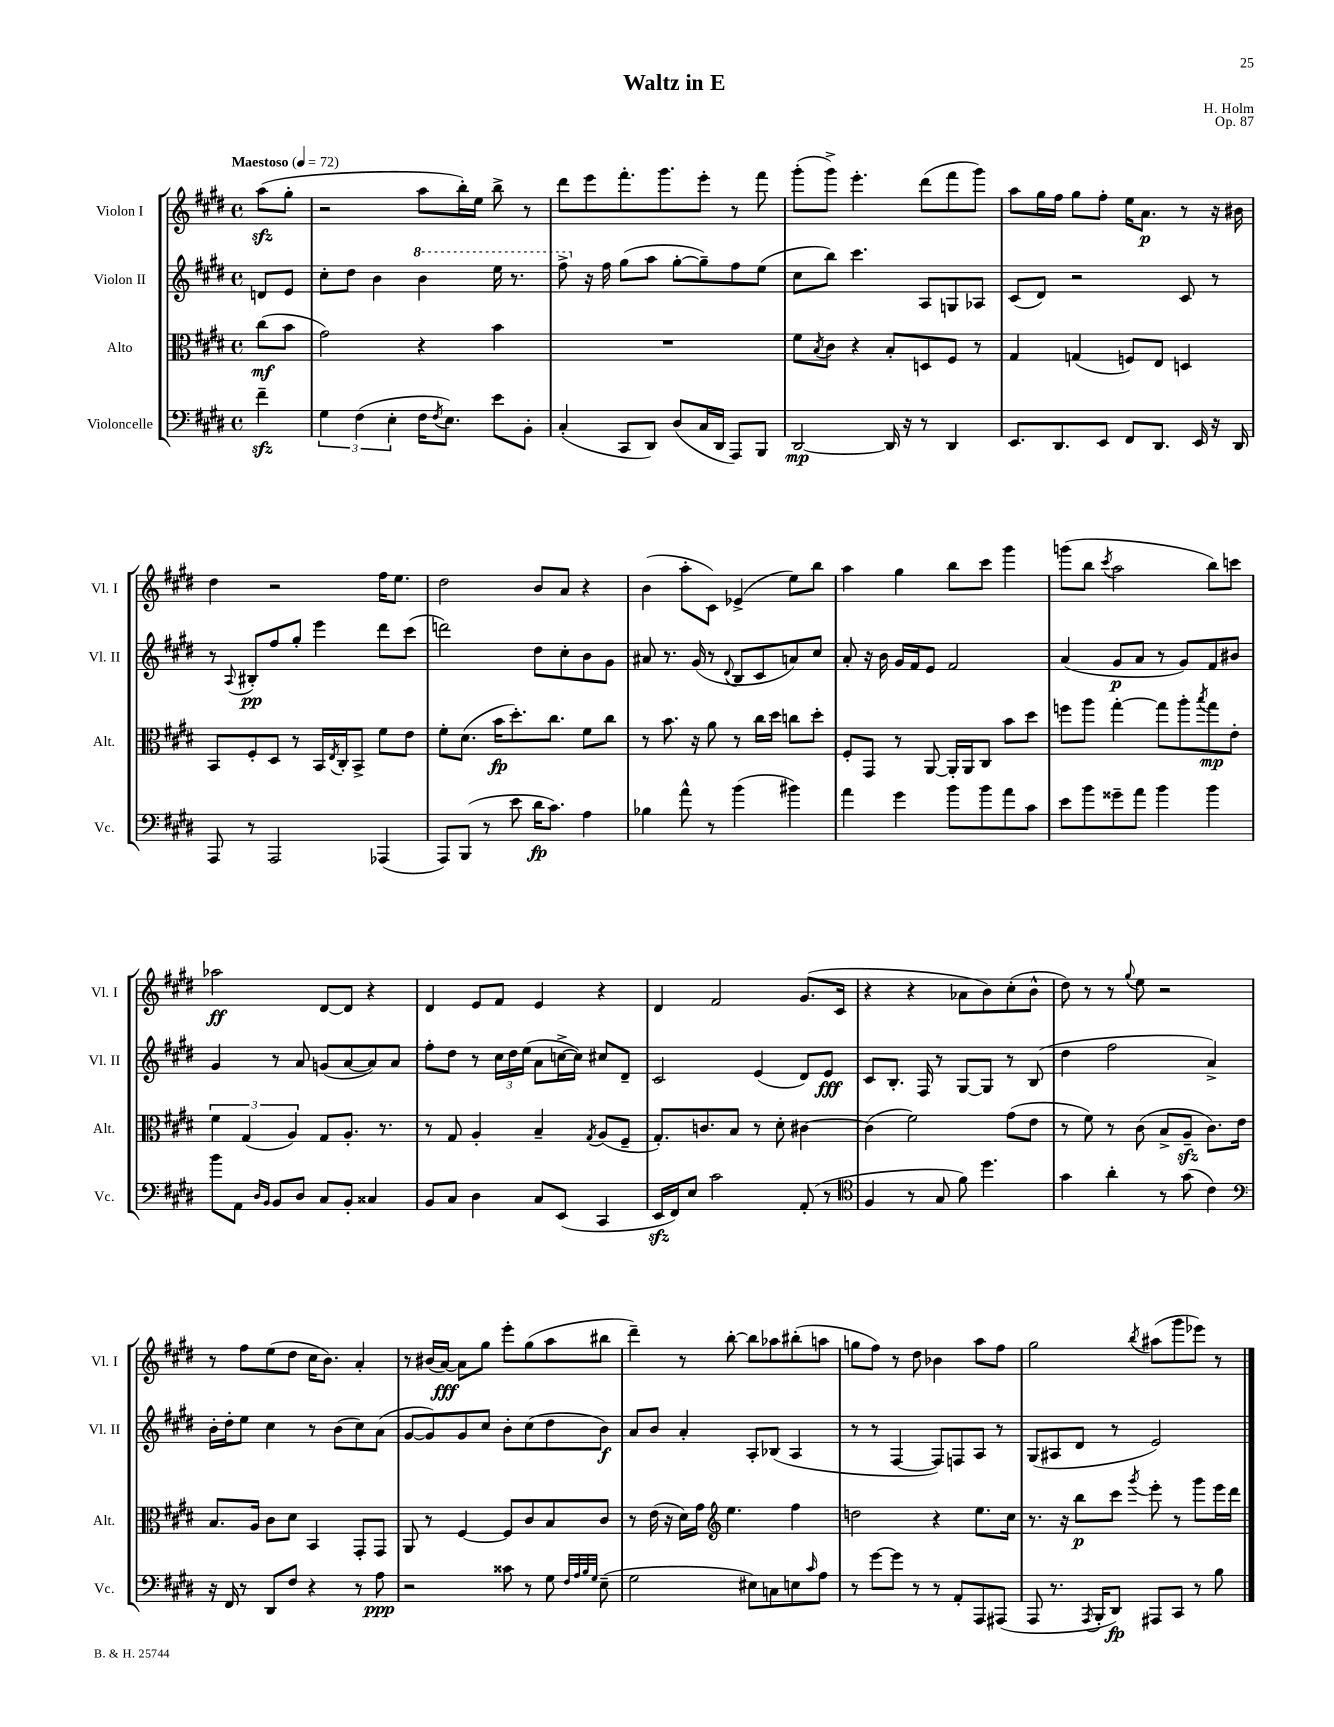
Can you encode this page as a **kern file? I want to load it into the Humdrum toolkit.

**kern	**dynam	**kern	**dynam	**kern	**dynam	**kern	**dynam
*part4	*part4	*part3	*part3	*part2	*part2	*part1	*part1
*staff4	*staff4	*staff3	*staff3	*staff2	*staff2	*staff1	*staff1
*I"Violoncelle	*	*I"Alto	*	*I"Violon II	*	*I"Violon I	*
*I'Vc.	*	*I'Alt.	*	*I'Vl. II	*	*I'Vl. I	*
*clefF4	*	*clefC3	*	*clefG2	*	*clefG2	*
*k[f#c#g#d#]	*	*k[f#c#g#d#]	*	*k[f#c#g#d#]	*	*k[f#c#g#d#]	*
*M4/4	*	*M4/4	*	*M4/4	*	*M4/4	*
*met(c)	*	*met(c)	*	*met(c)	*	*met(c)	*
*MM72	*	*MM72	*	*MM72	*	*MM72	*
=	=	=	=	=	=	=	=
!	!	!	!	!	!	!LO:TX:a:B:t=Maestoso	!
4f#zz~\	.	(8cc#\L	mf	8dn/L	.	(8aazz\L	.
.	.	8b\J	.	8e/J	.	8gg#'\J	.
=1	=1	=1	=1	=1	=1	=1	=1
6G#\	.	2g#\)	.	8cc#'\L	.	2r	.
.	.	.	.	8dd#\J	.	.	.
(6F#\	.	.	.	.	.	.	.
.	.	.	.	4b\	.	.	.
6E'\	.	.	.	.	.	.	.
*	*	*	*	*8va	*	*	*
16F#\KL	.	4r	.	4bb\	.	8aa\L	.
8qF#/	.	.	.	.	.	.	.
8.E\J)	.	.	.	.	.	.	.
.	.	.	.	.	.	16bb'\L)	.
.	.	.	.	.	.	16ee\JJ	.
8e\L	.	4b\	.	16eee\	.	8bb^\	.
.	.	.	.	8.r	.	.	.
8BB'\J	.	.	.	.	.	8r	.
=2	=2	=2	=2	=2	=2	=2	=2
(4C#'/	.	1r	.	8fff#^\	.	8ddd#\L	.
*	*	*	*	*X8va	*	*	*
.	.	.	.	16r	.	8eee\	.
.	.	.	.	16ff#\	.	.	.
8CC#/L	.	.	.	(8gg#\L	.	8.fff#'\	.
8DD#/J)	.	.	.	8aa\J	.	.	.
.	.	.	.	.	.	8.ggg#\	.
(8D#/L	.	.	.	[8gg#'\L	.	.	.
16C#/L	.	.	.	8gg#~\])	.	8eee'\J	.
16DD#/JJ	.	.	.	.	.	.	.
8AAA/L)	.	.	.	8ff#\	.	8r	.
8BBB/J	.	.	.	(8ee\J	.	8fff#\	.
=3	=3	=3	=3	=3	=3	=3	=3
[2DD#/	mp	8f#\L	.	8cc#\L	.	(8ggg#'\L	.
.	.	8qB/	.	.	.	.	.
.	.	8c#\J	.	8bb\J)	.	8ggg#^\J)	.
.	.	4r	.	4.ccc#\	.	4.eee'\	.
16DD#/]	.	8B'/L	.	.	.	.	.
16r	.	.	.	.	.	.	.
8r	.	8Dn/	.	8A/L	.	(8ddd#\L	.
4DD#/	.	8F#/J	.	8Gn/	.	8fff#\	.
.	.	8r	.	8A-X/J	.	8ggg#\J)	.
=4	=4	=4	=4	=4	=4	=4	=4
8.EE/L	.	4G#/	.	(8c#/L	.	8aa\L	.
.	.	.	.	8d#/J)	.	16gg#\L	.
8.DD#/	.	.	.	.	.	16ff#\JJ	.
.	.	(4Gn/	.	2r	.	8gg#\L	.
8EE/J	.	.	.	.	.	8ff#'\J	.
8FF#/L	.	8Fn/L)	.	.	.	16ee\KL	.
.	.	.	.	.	.	8.a\J	p
8.DD#/J	.	8E/J	.	.	.	.	.
.	.	4Dn/	.	8c#/	.	8r	.
16EE/	.	.	.	.	.	.	.
16r	.	.	.	8r	.	16r	.
16DD#/	.	.	.	.	.	16b#X\	.
!!LO:LB:g=z
=5	=5	=5	=5	=5	=5	=5	=5
8AAA/	.	8BB/L	.	8r	.	4dd#\	.
.	.	.	.	8qqA/	.	.	.
8r	.	8F#'/	.	8B#X'/L	pp	.	.
2AAA/	.	8D#/J	.	8ff#/	.	2r	.
.	.	8r	.	8gg#'/J	.	.	.
.	.	16BB/LL	.	4eee\	.	.	.
.	.	8qE/	.	.	.	.	.
.	.	16C#'/J	.	.	.	.	.
.	.	8BB^/J	.	.	.	.	.
(4AAA-X/	.	8f#\L	.	8ddd#\L	.	16ff#\KL	.
.	.	.	.	.	.	8.ee\J	.
.	.	8e\J	.	(8ccc#\J	.	.	.
=6	=6	=6	=6	=6	=6	=6	=6
8AAA/L)	.	8f#'\L	.	2dddn\)	.	2dd#\	.
(8BBB/J	.	(8.d#\J	.	.	.	.	.
8r	.	.	.	.	.	.	.
.	.	16b\KL	fp	.	.	.	.
8e\	.	8.dd#'\)	.	.	.	.	.
16d#\KL	fp	.	.	8dd#\L	.	8b/L	.
8.c#\J)	.	8.cc#\J	.	.	.	.	.
.	.	.	.	8cc#'\	.	8a/J	.
4A\	.	8f#\L	.	8b\	.	4r	.
.	.	8cc#\J	.	8g#\J	.	.	.
=7	=7	=7	=7	=7	=7	=7	=7
4B-X\	.	8r	.	8a#X/	.	(4b\	.
.	.	8.b\	.	8.r	.	.	.
8a^^\	.	.	.	.	.	8aa'\L	.
.	.	16r	.	(16g#/	.	.	.
8r	.	8a\	.	8r	.	8c#\J)	.
.	.	.	.	8qqd#/	.	.	.
(4b\	.	8r	.	8B/L	.	(4e-X^/	.
.	.	16cc#\LL	.	8c#/	.	.	.
.	.	16dd#\JJ	.	.	.	.	.
4b#X\)	.	8ccn\L	.	8an/)	.	8ee\L)	.
.	.	8dd#'\J	.	8cc#/J	.	8bb\J	.
=8	=8	=8	=8	=8	=8	=8	=8
4a\	.	8F#'/L	.	8a'/	.	4aa\	.
.	.	8GG#/J	.	16r	.	.	.
.	.	.	.	16b\	.	.	.
4g#\	.	8r	.	16g#/LL	.	4gg#\	.
.	.	.	.	16f#/J	.	.	.
.	.	[8AA/	.	8e/J	.	.	.
8b\L	.	16AA'/LL]	.	2f#/	.	8bb\L	.
.	.	16AA/J	.	.	.	.	.
8b\	.	8C#/J	.	.	.	8ccc#\J	.
8a\	.	8b\L	.	.	.	4ggg#\	.
8c#\J	.	8dd#\J	.	.	.	.	.
=9	=9	=9	=9	=9	=9	=9	=9
8e\L	.	8ffn\L	.	(4a/	.	(8gggn\L	.
8b\	.	8aa\J	.	.	.	8bb\J	.
.	.	.	.	.	.	8qccc#/	.
8g##X~\	.	[4gg#'\	.	8g#/L	p	2aa\	.
8a\J	.	.	.	8a/J	.	.	.
4b\	.	8gg#\L]	.	8r	.	.	.
.	.	8aa'\	.	8g#/L)	.	.	.
.	.	8qbb/	.	.	.	.	.
4b\	.	8gg#\	mp	8f#/	.	8bb\L)	.
.	.	8e'\J	.	8b#X/J	.	8cccn\J	.
!!LO:LB:g=z
=10	=10	=10	=10	=10	=10	=10	=10
8b\L	.	6f#\	.	4g#/	.	2aa-X\	ff
8AA\J	.	.	.	.	.	.	.
.	.	(6G#/	.	.	.	.	.
16qqD#/LL	.	.	.	.	.	.	.
16qqBB/JJ	.	.	.	.	.	.	.
8BB/L	.	.	.	8r	.	.	.
.	.	6A/)	.	.	.	.	.
8D#/J	.	.	.	8a/	.	.	.
8C#/L	.	8G#/L	.	(8gn/L	.	[8d#/L	.
8BB'/J	.	8.A'/J	.	[8a/	.	8d#/J]	.
4C##X/	.	.	.	8a/])	.	4r	.
.	.	8.r	.	.	.	.	.
.	.	.	.	8a/J	.	.	.
=11	=11	=11	=11	=11	=11	=11	=11
8BB/L	.	8r	.	8ff#'\L	.	4d#/	.
8C#/J	.	8G#/	.	8dd#\J	.	.	.
4D#\	.	4A'/	.	8r	.	8e/L	.
.	.	.	.	24cc#\LL	.	8f#/J	.
.	.	.	.	24dd#\	.	.	.
.	.	.	.	(24ee\JJ	.	.	.
8C#/L	.	4B~/	.	8a\L	.	4e/	.
(8EE/J	.	.	.	[16ccn^\L	.	.	.
.	.	.	.	16cc\JJ])	.	.	.
.	.	8qG#/	.	.	.	.	.
4CC#/	.	(8A/L	.	8cc#X/L	.	4r	.
.	.	8F#~/J	.	8d#~/J	.	.	.
=12	=12	=12	=12	=12	=12	=12	=12
16EEzz/LL	.	8.G#'/L)	.	2c#/	.	4d#/	.
16FF#/J)	.	.	.	.	.	.	.
8E/J	.	.	.	.	.	.	.
.	.	8.cn/	.	.	.	.	.
2c#\	.	.	.	.	.	2f#/	.
.	.	8B/J	.	.	.	.	.
.	.	8r	.	(4e/	.	.	.
.	.	8d#'\	.	.	.	.	.
(8AA'/	.	[4c#X\	.	8d#/L)	.	(8.g#/L	.
8r	.	.	.	8e/J	fff	.	.
.	.	.	.	.	.	16c#/Jk	.
=13	=13	=13	=13	=13	=13	=13	=13
*clefC4	*	*	*	*	*	*	*
4F#/	.	(4c#\]	.	8c#/L	.	4r	.
.	.	.	.	8.B'/J	.	.	.
8r	.	2f#\)	.	.	.	4r	.
.	.	.	.	16F#/	.	.	.
8G#/	.	.	.	8r	.	.	.
8f#\)	.	.	.	[8G#/L	.	8a-X\L	.
4.dd#\	.	.	.	8G#/J]	.	8b\)	.
.	.	(8g#\L	.	8r	.	(8cc#'\	.
.	.	8e\J	.	(8B/	.	8b^^\J	.
=14	=14	=14	=14	=14	=14	=14	=14
4g#\	.	8r	.	4dd#\	.	8dd#\)	.
.	.	8f#\)	.	.	.	8r	.
4a'\	.	8r	.	2ff#\	.	8r	.
.	.	.	.	.	.	8qqgg#/	.
.	.	(8c#\	.	.	.	8ee\	.
8r	.	8B^/L	.	.	.	2r	.
(8g#\	.	8Azz~/J	.	.	.	.	.
4c#\)	.	8.c#\L)	.	4a^/)	.	.	.
.	.	16e\Jk	.	.	.	.	.
!!LO:LB:g=z
=15	=15	=15	=15	=15	=15	=15	=15
*clefF4	*	*	*	*	*	*	*
16r	.	8.B/L	.	16b'\LL	.	8r	.
16FF#/	.	.	.	16dd#'\J	.	.	.
8r	.	.	.	8ee\J	.	8ff#\L	.
.	.	16A/Jk	.	.	.	.	.
8DD#/L	.	8c#\L	.	4cc#\	.	(8ee\	.
8F#/J	.	8d#\J	.	.	.	8dd#\J	.
4r	.	4BB/	.	8r	.	16cc#\KL	.
.	.	.	.	.	.	8.b\J)	.
.	.	.	.	(8b\L	.	.	.
8r	.	8GG#'/L	.	8cc#\)	.	4a'/	.
8A\	ppp	8GG#/J	.	(8a\J	.	.	.
=16	=16	=16	=16	=16	=16	=16	=16
2r	.	8AA/	.	[8g#/L	.	8r	.
.	.	8r	.	8g#/])	.	(16b#X/LL	.
.	.	.	.	.	.	[16a/JJ)	fff
.	.	[4F#/	.	8g#/	.	8a\L]	.
.	.	.	.	8cc#/J	.	8gg#\J	.
8c##X\	.	8F#/L]	.	8b'\L	.	8eee'\L	.
8r	.	8c#/	.	(8cc#\	.	(8gg#\	.
8G#\	.	8B/	.	8dd#\	.	8aa\	.
32qqF#/LLL	.	.	.	.	.	.	.
32qqA/	.	.	.	.	.	.	.
32qqB/	.	.	.	.	.	.	.
32qqG#/JJJ	.	.	.	.	.	.	.
(8E~\	.	8c#/J	.	8b\J)	f	8bb#X\J	.
=17	=17	=17	=17	=17	=17	=17	=17
2G#\	.	8r	.	8a/L	.	4ddd#~\)	.
.	.	(16e\	.	8b/J	.	.	.
.	.	16r	.	.	.	.	.
.	.	16d#\LL)	.	4a'/	.	8r	.
.	.	16g#\JJ	.	.	.	.	.
*	*	*clefG2	*	*	*	*	*
.	.	4.ee\	.	.	.	[8bb'\	.
8E#X\L)	.	.	.	8A'/L	.	8bb\L]	.
8Cn\	.	.	.	(8B-X/J	.	8aa-X\	.
8En\	.	4ff#\	.	4A/	.	(8bb#X'\	.
16qqc#/	.	.	.	.	.	.	.
8A\J	.	.	.	.	.	8aan\J	.
=18	=18	=18	=18	=18	=18	=18	=18
8r	.	2ddn\	.	8r	.	8ggn\L	.
[8g#\L	.	.	.	8r	.	8ff#\J)	.
8g#\J]	.	.	.	[4F#/	.	8r	.
8r	.	.	.	.	.	8dd#\	.
8r	.	4r	.	8F#/L])	.	4b-X\	.
8AA'/L	.	.	.	8Fn/	.	.	.
8AAA/	.	8.ee\L	.	8A/J	.	8aa\L	.
(8AAA#X/J	.	.	.	8r	.	8ff#\J	.
.	.	16cc#\Jk	.	.	.	.	.
=19	=19	=19	=19	=19	=19	=19	=19
8AAA/	.	8.r	.	(8G#/L	.	2gg#\	.
8.r	.	.	.	8A#X/	.	.	.
.	.	16r	.	.	.	.	.
.	.	8bb\L	p	8d#/J	.	.	.
8qAAA/	.	.	.	.	.	.	.
16BBB'/KL	.	.	.	.	.	.	.
8DD#/J)	fp	8ccc#\J	.	8r	.	.	.
.	.	8qggg#/	.	.	.	8qbb/	.
8AAA#X/L	.	8eee'\	.	2e/)	.	(8aa#X\L	.
8CC#/J	.	8r	.	.	.	8ggg#\	.
8r	.	8ggg#\L	.	.	.	8eee-X\J)	.
8B\	.	16eee\L	.	.	.	8r	.
.	.	16ddd#\JJ	.	.	.	.	.
==	==	==	==	==	==	==	==
*-	*-	*-	*-	*-	*-	*-	*-
